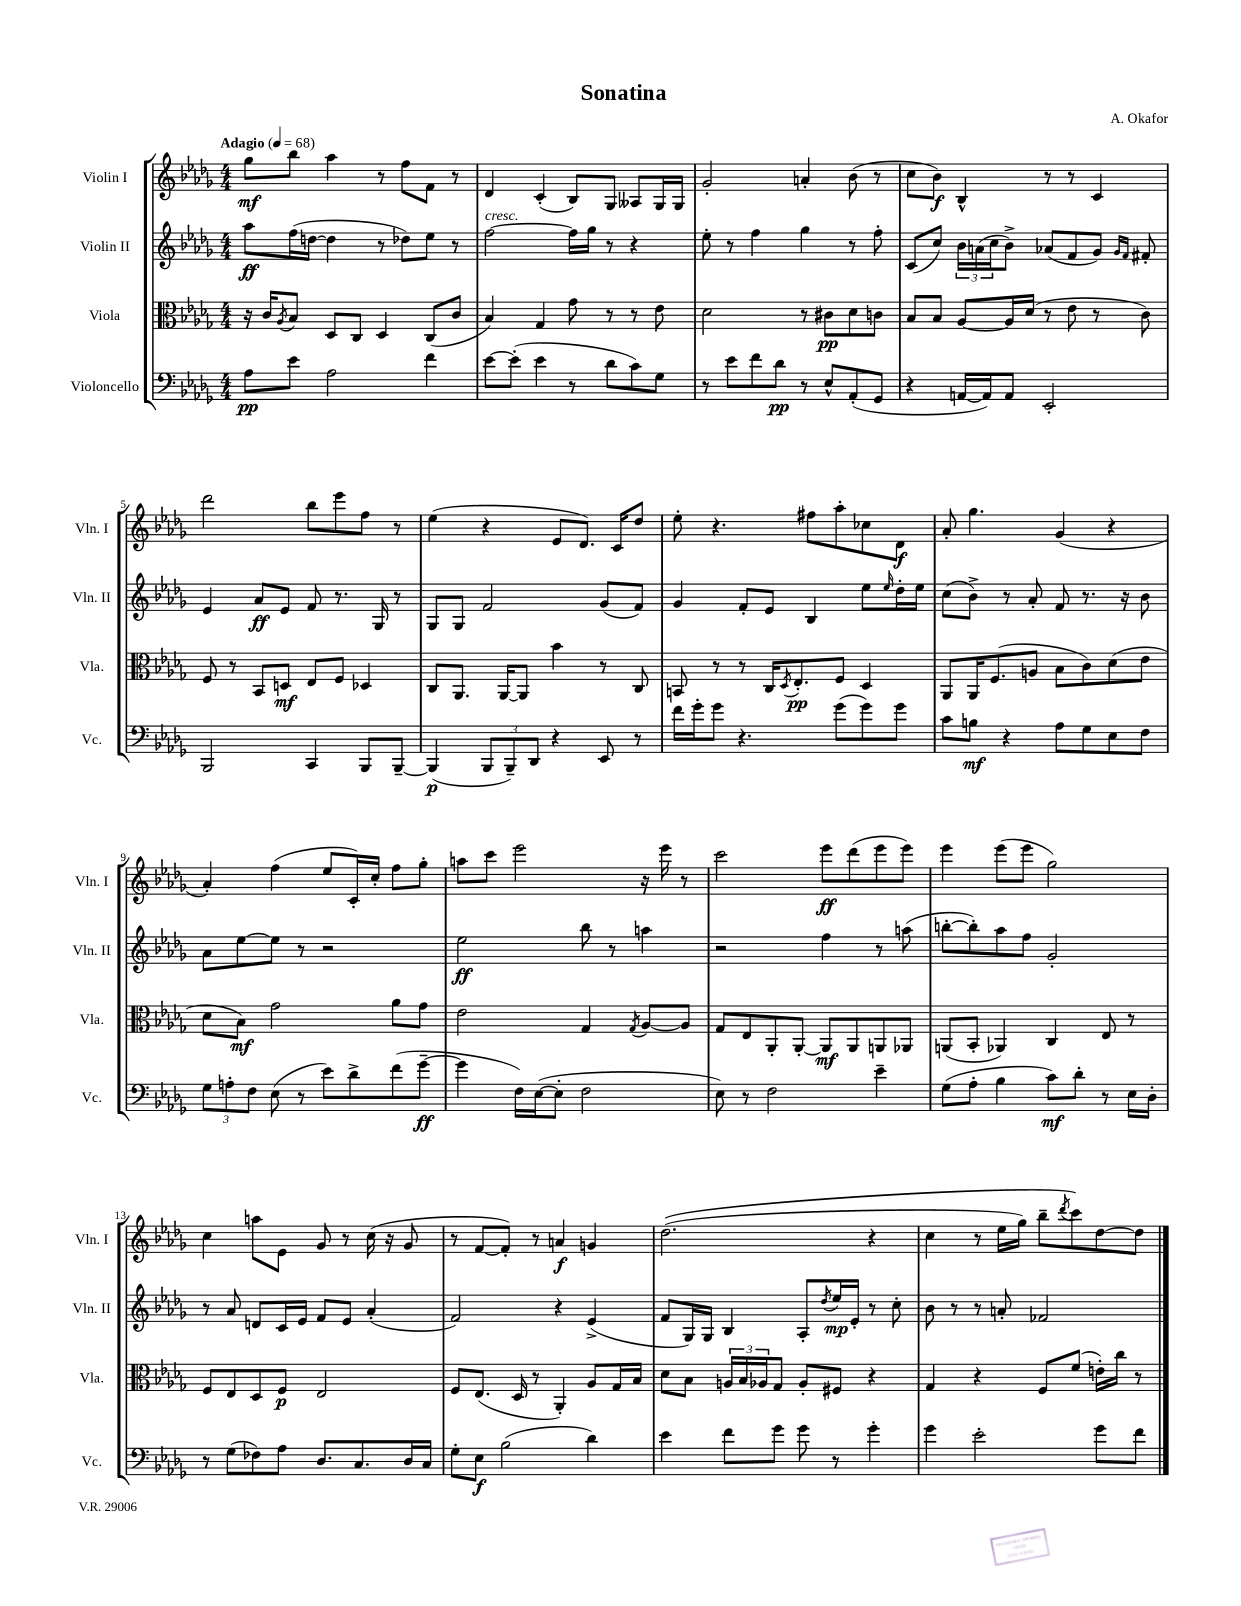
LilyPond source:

\header { title = "Sonatina" composer = "A. Okafor" }
<<
\new StaffGroup <<
\new Staff = "s0" \with { instrumentName = "Violin I" shortInstrumentName = "Vln. I" } {
    \clef treble \key des \major \numericTimeSignature \time 4/4 \tempo "Adagio" 4 = 68
    ges''8\mf bes''8 aes''4 r8 f''8 f'8 r8 |
    des'4 c'4-.( bes8) ges8 aeses8 ges16 ges16 |
    ges'2-. a'4-. bes'8( r8 |
    c''8 bes'8\f) bes4-^ r8 r8 c'4 |
    des'''2 bes''8 ees'''8 f''8 r8 |
    ees''4( r4 ees'8 des'8.) c'16 des''8 |
    ees''8-. r4. fis''8 aes''8-. ces''8 des'8\f |
    aes'8-. ges''4. ges'4( r4 |
    aes'4-.) f''4( ees''8 c'16-.) c''16-. f''8 ges''8-. |
    a''8 c'''8 ees'''2 r16 ees'''16 r8 |
    c'''2 ees'''8\ff des'''8( ees'''8 ees'''8) |
    ees'''4 ees'''8( ees'''8 ges''2) |
    c''4 a''8 ees'8 ges'8 r8 c''16( r16 ges'8 |
    r8 f'8~ f'8-.) r8 a'4\f g'4 |
    des''2.(\( r4 |
    c''4 r8 ees''16 ges''16) bes''8-- \acciaccatura { des'''8 } c'''8\) des''8~ des''8 \bar "|." |
}
\new Staff = "s1" \with { instrumentName = "Violin II" shortInstrumentName = "Vln. II" } {
    \clef treble \key des \major \numericTimeSignature \time 4/4
    aes''8\ff f''16( d''16~ d''4 r8 des''8) ees''8 r8 |
    f''2~^\markup { \italic "cresc." } f''16 ges''16 r8 r4 |
    ees''8-. r8 f''4 ges''4 r8 f''8-. |
    c'8( c''8) \tuplet 3/2 { bes'16 a'16( c''16 } bes'8->) aes'8( f'8 ges'8) \grace { ges'16 f'16 } fis'8-. |
    ees'4 aes'8\ff ees'8 f'8 r8. ges16 r8 |
    ges8 ges8 f'2 ges'8( f'8) |
    ges'4 f'8-. ees'8 bes4 ees''8 \grace { ees''16 } des''16-. ees''16 |
    c''8( bes'8->) r8 aes'8-. f'8 r8. r16 bes'8 |
    aes'8 ees''8~ ees''8 r8 r2 |
    ees''2\ff bes''8 r8 a''4 |
    r2 f''4 r8 a''8( |
    b''8~-. b''8-.) aes''8 f''8 ges'2-. |
    r8 aes'8 d'8 c'16 ees'16 f'8 ees'8 aes'4-.( |
    f'2) r4 ees'4->( |
    f'8 ges16) ges16 bes4 aes8-. \acciaccatura { des''8 } ees''16\mp ees'16-. r8 c''8-. |
    bes'8 r8 r8 a'8-. fes'2 \bar "|." |
}
\new Staff = "s2" \with { instrumentName = "Viola" shortInstrumentName = "Vla." } {
    \clef alto \key des \major \numericTimeSignature \time 4/4
    r16 c'16 \acciaccatura { aes8 } bes8 des8 c8 des4 c8( c'8 |
    bes4) ges4 ges'8 r8 r8 ees'8 |
    des'2 r8 cis'8\pp des'8 c'8 |
    bes8 bes8 aes8~ aes16 des'16( r8 ees'8 r8 c'8) |
    f8 r8 bes,8 d8\mf ees8 f8 des4 |
    c8 aes,8. aes,16~ aes,8 bes'4 r8 c8 |
    b,8 r8 r8 c16 \acciaccatura { des8 } ees8.-.\pp f8 des4 |
    aes,8 aes,16 f8.( a8 bes8 c'8) des'8( ees'8 |
    des'8 bes8\mf) ges'2 aes'8 ges'8 |
    ees'2 ges4 \acciaccatura { ges8 } aes8~ aes8 |
    ges8 ees8 aes,8-. aes,8~-. aes,8\mf aes,8 a,8 aes,8 |
    a,8( bes,8-. aes,4) c4 ees8 r8 |
    f8 ees8 des8 f8\p ees2 |
    f8 ees8.( des16 r8 aes,4-.) aes8 ges16 bes16 |
    des'8 bes8 \tuplet 3/2 { a16 bes16 aes16 } ges8 aes8-. fis8 r4 |
    ges4 r4 f8 f'8( e'16-.) c''16 r8 \bar "|." |
}
\new Staff = "s3" \with { instrumentName = "Violoncello" shortInstrumentName = "Vc." } {
    \clef bass \key des \major \numericTimeSignature \time 4/4
    aes8\pp ees'8 aes2 f'4 |
    ees'8~ ees'8-.( ees'4 r8 des'8 c'8) ges8 |
    r8 ees'8 f'8 des'8\pp r8 ees8-^ aes,8-.( ges,8 |
    r4 a,16~ a,16) a,8 ees,2-. |
    bes,,2 c,4 bes,,8 bes,,8~-- |
    bes,,4\p( \tuplet 3/2 { bes,,8 bes,,8--) des,8 } r4 ees,8 r8 |
    f'16 ges'16-. ges'8 r4. ges'8( ges'8) ges'8 |
    c'8 b8\mf r4 aes8 ges8 ees8 f8 |
    \tuplet 3/2 { ges8 a8-. f8 } ees8( r8 ees'8) des'8-> f'8( ges'8~--\ff |
    ges'4 f16) ees16~( ees8-. f2 |
    ees8) r8 f2 ees'4-- |
    ges8( aes8-. bes4 c'8\mf) des'8-. r8 ees16 des16-. |
    r8 ges8( fes8) aes8 des8. c8. des16 c16 |
    ges8-. ees8\f bes2( des'4) |
    ees'4 f'8 ges'8 ges'8 r8 ges'4-. |
    ges'4 ees'2-. ges'8 f'8 \bar "|." |
}
>>
>>
